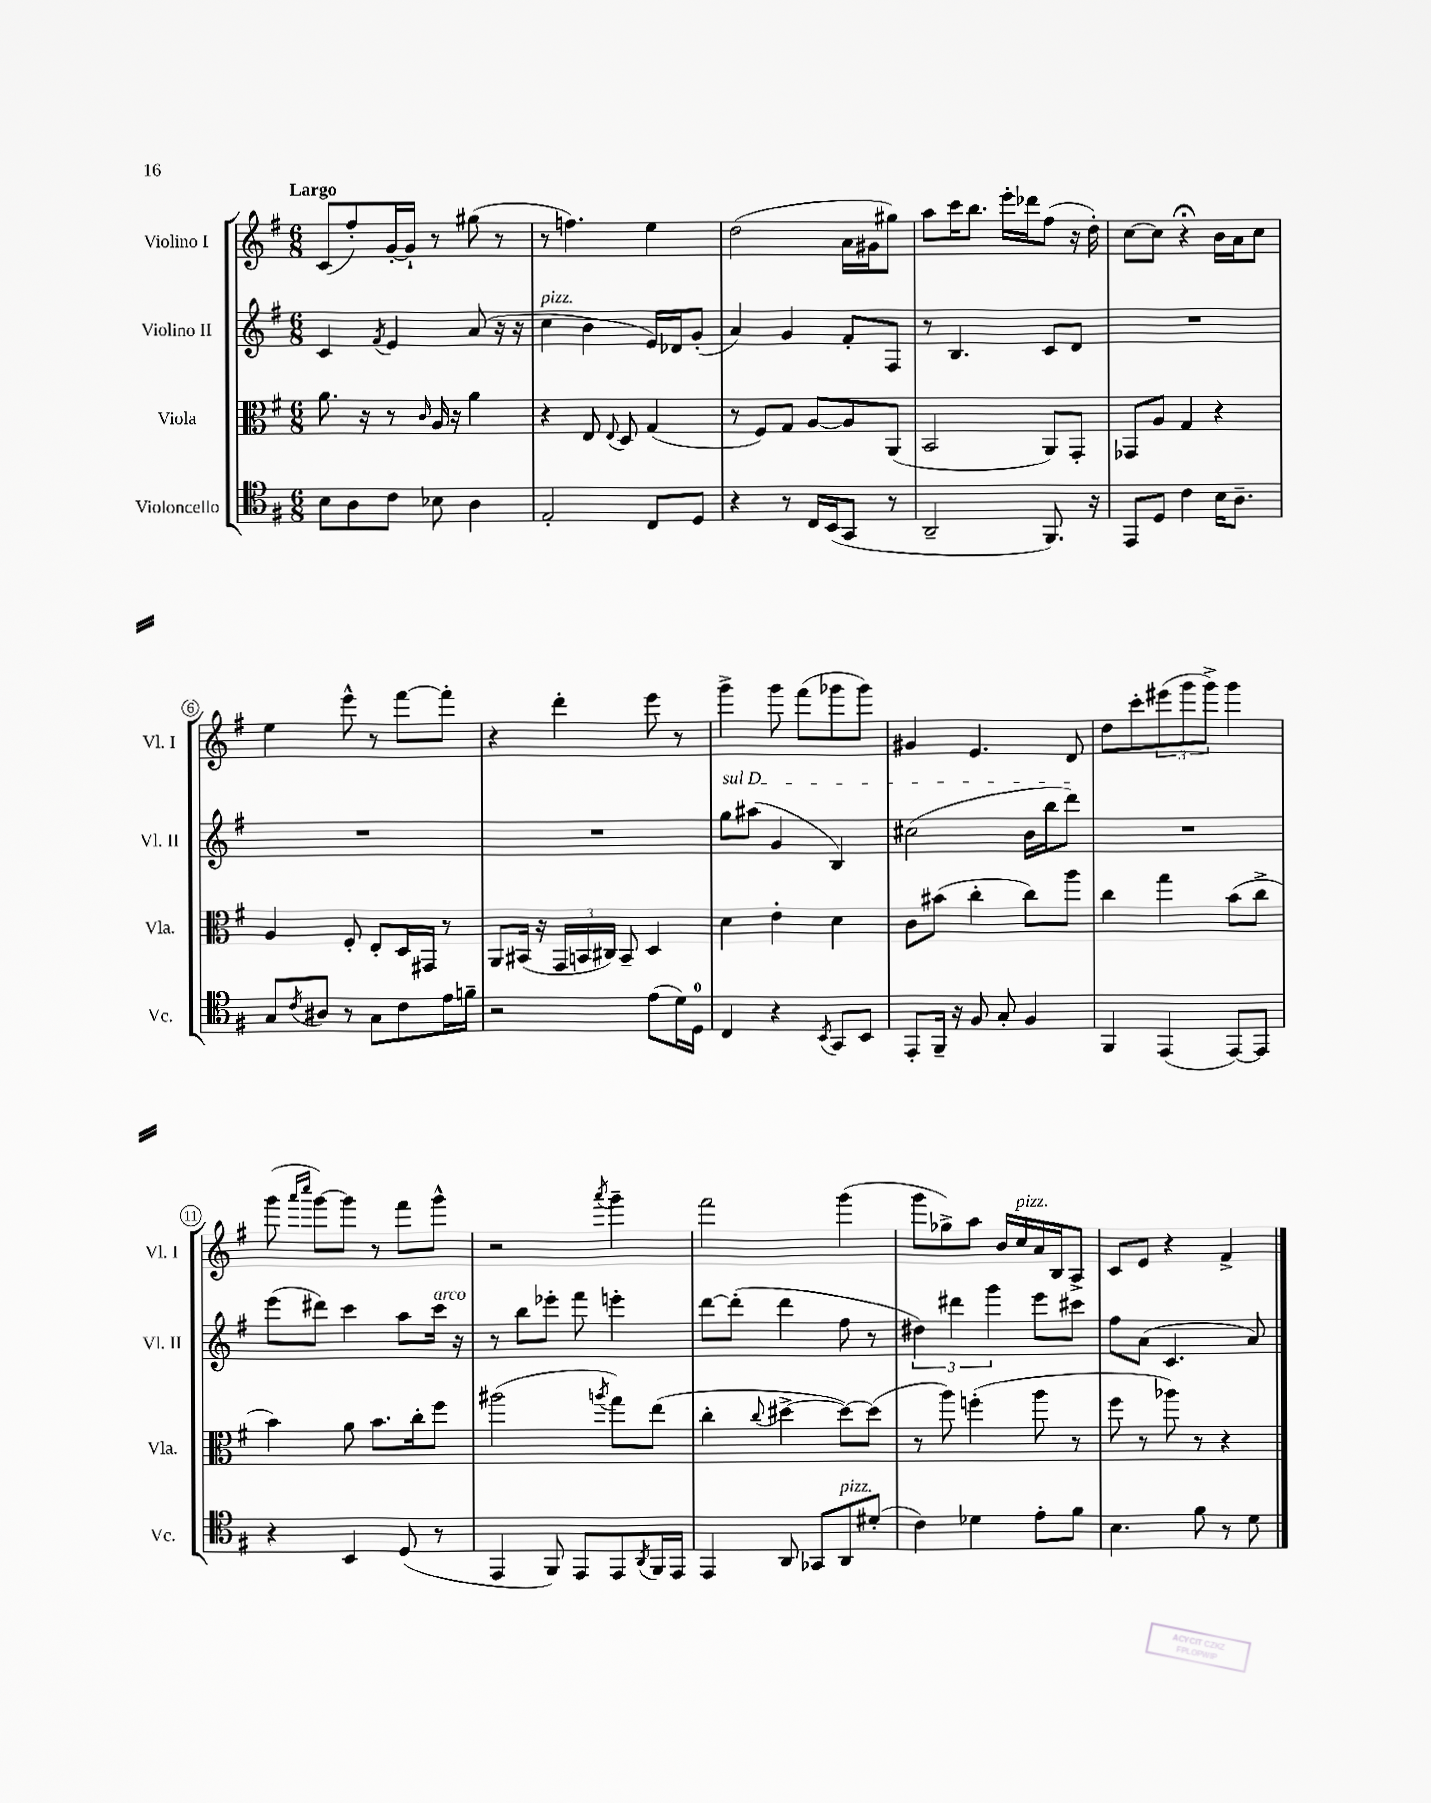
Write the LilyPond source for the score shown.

<<
\new StaffGroup <<
\new Staff = "s0" \with { instrumentName = "Violino I" shortInstrumentName = "Vl. I" } {
    \clef treble \key g \major \numericTimeSignature \time 6/8 \tempo "Largo"
    c'8( fis''8-.) g'16~-. g'16-! r8 gis''8( r8 |
    r8 f''4.) e''4 |
    d''2( a'16 gis'16 gis''8) |
    a''8 c'''16 b''8. e'''16-. des'''16 fis''8( r16 d''16-.) |
    c''8~ c''8 r4\fermata b'16 a'16 c''8 |
    e''4 e'''8-^ r8 fis'''8~ fis'''8-. |
    r4 d'''4-. e'''8 r8 |
    g'''4-> g'''8 fis'''8( ges'''8 ges'''8) |
    gis'4 e'4. d'8 |
    d''8 c'''8-. \tuplet 3/2 { eis'''8( g'''8 g'''8->) } g'''4 |
    g'''8( \grace { a'''16 c''''16 } g'''8~) g'''8 r8 fis'''8 g'''8-^ |
    r2 \acciaccatura { a'''8 } g'''4-- |
    fis'''2 g'''4( |
    g'''8 ges''8->) a''8 b'16 c''16^\markup { \italic "pizz." } a'16 b16 a8-> |
    c'8 e'8 r4 fis'4-> \bar "|." |
}
\new Staff = "s1" \with { instrumentName = "Violino II" shortInstrumentName = "Vl. II" } {
    \clef treble \key g \major \numericTimeSignature \time 6/8
    c'4 \acciaccatura { fis'8 } e'4 a'8( r16 r16 |
    c''4^\markup { \italic "pizz." } b'4 e'16) des'16 g'8-.( |
    a'4) g'4 fis'8-. fis8 |
    r8 b4. c'8 d'8 |
    R2. |
    R2. |
    R2. |
    \once \override TextSpanner.bound-details.left.text = \markup { \italic "sul D" } g''8\startTextSpan ais''8( g'4 b4) |
    cis''2( b'16 b''16 d'''8\stopTextSpan) |
    R2. |
    e'''8( dis'''8) c'''4 a''8 c'''16^\markup { \italic "arco" } r16 |
    r8 b''8 ees'''8-. fis'''8 e'''4-. |
    d'''8~ d'''8-.( d'''4 fis''8 r8 |
    \tuplet 3/2 { dis''4) dis'''4 g'''4 } e'''8 cis'''8 |
    fis''8 a'8( c'4. a'8) \bar "|." |
}
\new Staff = "s2" \with { instrumentName = "Viola" shortInstrumentName = "Vla." } {
    \clef alto \key g \major \numericTimeSignature \time 6/8
    a'8. r16 r8 \grace { c'16 } a16 r16 a'4 |
    r4 e8 \appoggiatura { e8 } d8 g4( |
    r8 fis8) g8 a8~ a8 a,8( |
    b,2 a,8) g,8-. |
    ges,8 a8 g4 r4 |
    a4 fis8-. e8-. d16 gis,16 r8 |
    a,8 bis,16( r16 \tuplet 3/2 { g,16 b,16 cis16) } b,8-- d4 |
    d'4 e'4-. d'4 |
    c'8 bis'8( c''4-. c''8) a''8 |
    c''4 g''4 b'8( c''8-> |
    b'4) a'8 b'8. c''16-. fis''8 |
    ais''2( \acciaccatura { a''8 } g''8) e''8( |
    c''4-. \appoggiatura { c''8 } dis''4~-> dis''8~) dis''8( |
    r8 a''8) f''4-.( a''8 r8 |
    fis''8 r8 aes''8) r8 r4 \bar "|." |
}
\new Staff = "s3" \with { instrumentName = "Violoncello" shortInstrumentName = "Vc." } {
    \clef tenor \key g \major \numericTimeSignature \time 6/8
    b8 a8 c'8 bes8 a4 |
    e2-. c8 d8 |
    r4 r8 c16 b,16( g,8 r8 |
    a,2-- fis,8.) r16 |
    e,8 d8 c'4 b16 a8.-- |
    g8 \acciaccatura { c'8 } ais8 r8 g8 c'8 e'16 f'16-- |
    r2 e'8( d'16) d16-0 |
    c4 r4 \acciaccatura { b,8 } g,8 b,8 |
    e,8-. fis,16-- r16 fis8 g8-. fis4 |
    fis,4 e,4( e,8~) e,8 |
    r4 b,4 d8( r8 |
    e,4 fis,8) e,8 e,8 \acciaccatura { a,8 } fis,16 e,16 |
    e,4 a,8 ges,8 a,8^\markup { \italic "pizz." } dis'8-.( |
    c'4) des'4 e'8-. fis'8 |
    b4. fis'8 r8 d'8 \bar "|." |
}
>>
>>
\layout { \context { \Score \override BarNumber.stencil = #(make-stencil-circler 0.1 0.3 ly:text-interface::print) } }
